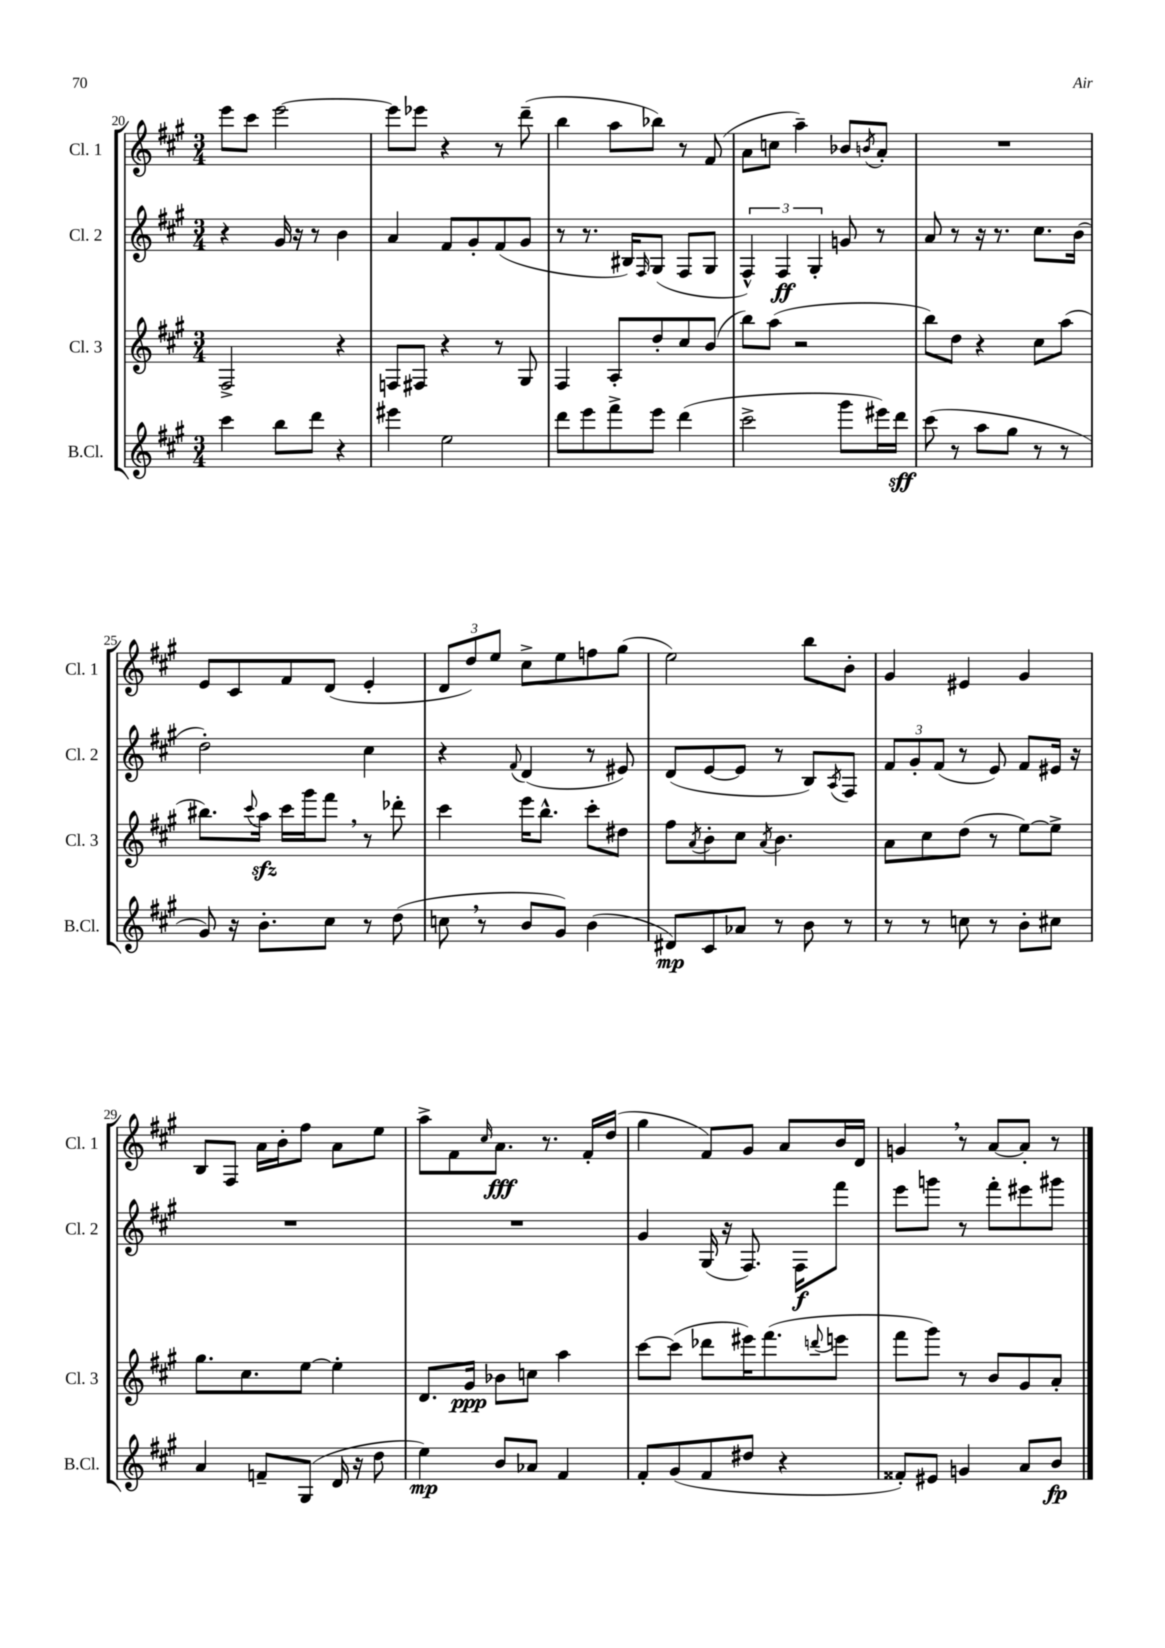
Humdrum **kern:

**kern	**kern	**kern	**kern
*staff4	*staff3	*staff2	*staff1
*clefG2	*clefG2	*clefG2	*clefG2
*k[f#c#g#]	*k[f#c#g#]	*k[f#c#g#]	*k[f#c#g#]
*M3/4	*M3/4	*M3/4	*M3/4
4ccc#	2F#^	4r	8eee
.	.	.	8ccc#
8bb	.	16g#	[2eee
.	.	16r	.
8ddd	.	8r	.
4r	4r	4b	.
=	=	=	=
4eee#	8F	4a	8eee]
.	8F#	.	8eee-
2ee	4r	8f#	4r
.	.	8g#'	.
.	8r	(8f#	8r
.	8G#	8g#	(8ddd~
=	=	=	=
8ddd	4F#	8r	4bb
8eee	.	8.r	.
8fff#^	8A'	.	8aa
.	.	16B#)	.
.	.	16qqF#	.
8eee	8dd'	(8G#	8bb-)
(4ddd	8cc#	8F#	8r
.	(8b	8G#	(8f#
=	=	=	=
2ccc#^	8bb)	6F#^^)	8a
.	(8aa	.	8cc
.	.	6F#	.
.	2r	.	4aa~)
.	.	6G#'	.
8ggg#	.	8g	8b-
.	.	.	8qb
16eee#)	.	8r	8a'
16ddd	.	.	.
=	=	=	=
(8ccc#	8bb)	8a	2.r
8r	8dd	8r	.
8aa	4r	16r	.
.	.	8.r	.
8gg#	.	.	.
8r	8cc#	8.cc#	.
8r	(8aa	.	.
.	.	(16b	.
=	=	=	=
8g#)	8.bb#)	2dd')	8e
16r	.	.	8c#
.	8qqccc#	.	.
8.b'	16aa	.	.
.	16ccc#	.	8f#
.	16ggg#	.	.
8cc#	8fff#	.	(8d
8r	8r	4cc#	4e'
(8dd	8ddd-'	.	.
=	=	=	=
8cc	4ccc#	4r	12d
.	.	.	12dd)
8r	.	.	.
.	.	.	12ee
.	.	8qqf#	.
8b	16eee	(4d	8cc#^
.	8.bb^^	.	.
8g#)	.	.	8ee
(4b	8ccc#'	8r	8ff
.	8dd#	8e#)	(8gg#
=	=	=	=
8d#)	8ff#	(8d	2ee)
.	8qa	.	.
8c#	8b'	[8e	.
8a-	8cc#	8e]	.
.	8qa	.	.
8r	4.b	8r	.
8b	.	8B)	8bb
.	.	8qA	.
8r	.	8F#	8b'
=	=	=	=
8r	8a	12f#	4g#
.	.	12g#'	.
8r	8cc#	.	.
.	.	(12f#	.
8cc	(8dd	8r	4e#
8r	8r	8e)	.
8b'	[8ee)	8f#	4g#
8cc#	8ee^]	16e#	.
.	.	16r	.
=	=	=	=
4a	8.gg#	2.r	8B
.	.	.	8F#
.	8.cc#	.	.
8f~	.	.	16a
.	.	.	16b'
(8G#	[8ee	.	8ff#
16d	4ee']	.	8a
16r	.	.	.
8dd	.	.	8ee
=	=	=	=
4ee)	8.d	2.r	8aa^
.	.	.	8f#
.	16g#	.	.
.	.	.	16qqcc#
8b	8b-	.	8.a
8a-	8cc	.	.
.	.	.	8.r
4f#	4aa	.	.
.	.	.	16f#'
.	.	.	(16dd
=	=	=	=
8f#'	[8ccc#	4g#	4gg#
(8g#	(8ccc#]	.	.
8f#	8ddd-	(16G#	8f#)
.	.	16r	.
8dd#	16eee#)	8.F#)	8g#
.	(8.fff#	.	.
4r	.	.	8a
.	.	16F#	.
.	8qqddd	.	.
.	8eee	8fff#	16b
.	.	.	16d
=	=	=	=
8f##')	8fff#	8eee	4g
8e#	8ggg#)	8ggg	.
4g	8r	8r	8r
.	8b	8fff#'	[8a
8a	8g#	8eee#	8a']
8b	8a'	8ggg#	8r
==	==	==	==
*-	*-	*-	*-
